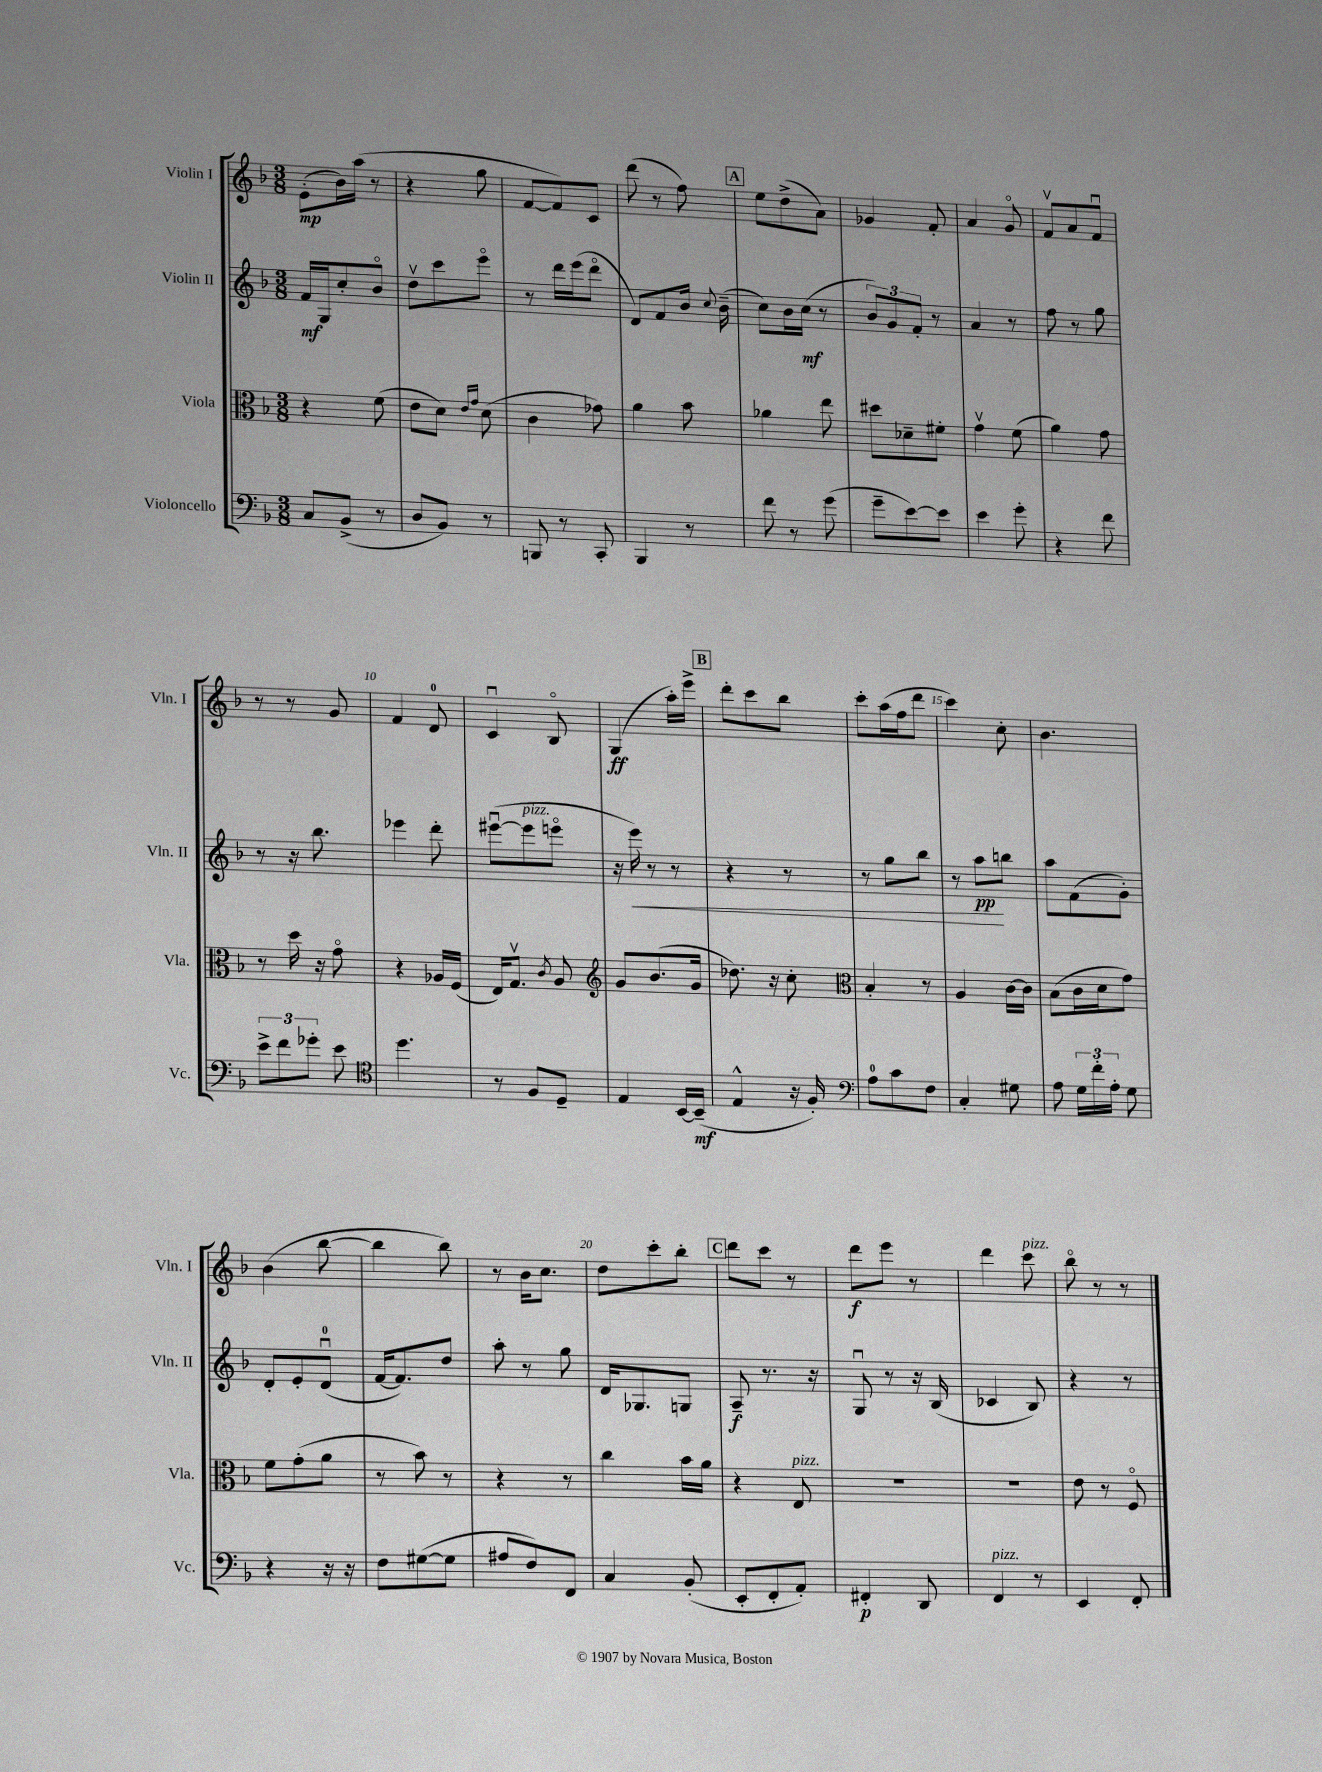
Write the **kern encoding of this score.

**kern	**dynam	**kern	**kern	**dynam	**kern	**dynam
*part4	*part4	*part3	*part2	*part2	*part1	*part1
*staff4	*staff4	*staff3	*staff2	*staff2	*staff1	*staff1
*I"Violoncello	*	*I"Viola	*I"Violin II	*	*I"Violin I	*
*I'Vc.	*	*I'Vla.	*I'Vln. II	*	*I'Vln. I	*
*clefF4	*	*clefC3	*clefG2	*	*clefG2	*
*k[b-]	*	*k[b-]	*k[b-]	*	*k[b-]	*
*M3/8	*	*M3/8	*M3/8	*	*M3/8	*
=1	=1	=1	=1	=1	=1	=1
8C/L	.	4r	16f/LL	mf	(8e'\L	mp
.	.	.	16G/J	.	.	.
(8BB-^/J	.	.	8cc'/	.	16b-\L)	.
.	.	.	.	.	(16aa\JJ	.
8r	.	(8f\	8b-/J	.	8r	.
=2	=2	=2	=2	=2	=2	=2
8D/L	.	8e\L	8ddv\L	.	4r	.
8BB-/J)	.	8d\J)	8ccc\	.	.	.
.	.	16qqe/LL	.	.	.	.
.	.	16qqg/JJ	.	.	.	.
8r	.	(8d\	8eee\J	.	8gg\	.
=3	=3	=3	=3	=3	=3	=3
8BBBn/	.	4c\	8r	.	[8f/L	.
8r	.	.	16ddd\LL	.	8f/])	.
.	.	.	(16eee\J	.	.	.
8CC'/	.	8g-X\)	8ddd\J	.	8c/J	.
=4	=4	=4	=4	=4	=4	=4
4BBB-/	.	4a\	8d/L)	.	(8ddd\	.
.	.	.	8f/	.	8r	.
8r	.	8b-\	16b-/Jk	.	8ff\)	.
.	.	.	8qqcc/	.	.	.
.	.	.	(16b-~\	.	.	.
!!LO:REH:place=s1:t=A
=5	=5	=5	=5	=5	=5	=5
8f\	.	4a-X\	8cc\L)	.	8ee\L	.
8r	.	.	16b-\L	.	(8dd^\	.
.	.	.	(16cc\JJ	mf	.	.
(8g\	.	8ee\	8r	.	8a\J)	.
=6	=6	=6	=6	=6	=6	=6
8g~\L	.	8dd#X\L	12b-/L)	.	4g-X/	.
.	.	.	12g/	.	.	.
[8e\)	.	8d-X~\	.	.	.	.
.	.	.	12f'/J	.	.	.
8e\J]	.	8f#X'\J	8r	.	8f'/	.
=7	=7	=7	=7	=7	=7	=7
4e\	.	4gv\	4a/	.	4a/	.
8g'\	.	(8f\	8r	.	8g/	.
=8	=8	=8	=8	=8	=8	=8
4r	.	4a\)	8ff\	.	8fv/L	.
.	.	.	8r	.	8a/	.
8f\	.	8g\	8gg\	.	8fu/J	.
!!LO:LB:g=z
=9	=9	=9	=9	=9	=9	=9
12e^\L	.	8r	8r	.	8r	.
12f\	.	.	.	.	.	.
.	.	16dd\	16r	.	8r	.
12g-X'\J	.	.	.	.	.	.
.	.	16r	8.bb-\	.	.	.
8e\	.	8g\	.	.	8g/	.
=10	=10	=10	=10	=10	=10	=10
*clefC4	*	*	*	*	*	*
4.dd\	.	4r	4eee-X\	.	4f/	.
.	.	16A-X/LL	8ddd'\	.	8d/	.
.	.	(16F/JJ	.	.	.	.
=11	=11	=11	=11	=11	=11	=11
8r	.	16E/KL)	([8eee#Xu\L	.	4cu/	.
.	.	8.Gv/J	.	.	.	.
!	!	!	!LO:TX:a:i:t=pizz.	!	!	!
8F/L	.	.	8eee#\]	.	.	.
.	.	8qc/	.	.	.	.
8D~/J	.	8A/	8eeen\J	.	8B-/	.
=12	=12	=12	=12	=12	=12	=12
*	*	*clefG2	*	*	*	*
4E/	.	8g/L	16r	.	(4G/	ff
!	!	!	!	!LO:HP:b	!	!
.	.	.	16eee\)	<	.	.
.	.	(8.b-/	8r	.	.	.
[16BB-/LL	.	.	8r	.	16aa'\LL)	.
(16BB-~/JJ]	mf	16g/Jk	.	.	16eee^\JJ	.
!!LO:REH:place=s1:t=B
=13	=13	=13	=13	=13	=13	=13
4E^^/	.	8.dd-X\)	4r	.	8ddd'\L	.
.	.	.	.	.	8ccc\	.
.	.	16r	.	.	.	.
16r	.	8cc'\	8r	.	8bb-\J	.
16F'/)	.	.	.	.	.	.
=14	=14	=14	=14	=14	=14	=14
*clefF4	*	*clefC3	*	*	*	*
8A\L	.	4B-'/	8r	.	8ccc'\L	.
8c\	.	.	8gg\L	.	(16aa\L	.
.	.	.	.	.	16ff\J	.
8F\J	.	8r	8bb-\J	.	8ddd\J	.
=15	=15	=15	=15	=15	=15	=15
4C'/	.	4A/	8r	.	4ccc\)	.
.	.	.	8aa\L	pp	.	.
8G#X\	.	[16c\LL	8bbn\J	[	8cc'\	.
.	.	16c\JJ]	.	.	.	.
=16	=16	=16	=16	=16	=16	=16
8A\	.	(8B-\L	8aa\L	.	4.b-\	.
24G\LL	.	16c\L	(8f\	.	.	.
24f'\	.	.	.	.	.	.
.	.	16d\J	.	.	.	.
24A'\JJ	.	.	.	.	.	.
8G\	.	8g\J)	8g'\J)	.	.	.
!!LO:LB:g=z
=17	=17	=17	=17	=17	=17	=17
4r	.	8f\L	8d'/L	.	(4b-\	.
.	.	(8g'\	8e'/	.	.	.
16r	.	8a\J	(8du/J	.	[8bb-\	.
16r	.	.	.	.	.	.
=18	=18	=18	=18	=18	=18	=18
8F\L	.	8r	[16f/KL	.	4bb-\]	.
.	.	.	8.f/])	.	.	.
([8G#X\	.	8b-\)	.	.	.	.
8G#\J]	.	8r	8dd/J	.	8bb-\)	.
=19	=19	=19	=19	=19	=19	=19
8A#X/L	.	4r	8aa'\	.	8r	.
8F/)	.	.	8r	.	16b-\KL	.
.	.	.	.	.	8.cc\J	.
8FF/J	.	8r	8gg\	.	.	.
=20	=20	=20	=20	=20	=20	=20
4C/	.	4cc\	16d/KL	.	8dd\L	.
.	.	.	8.G-X/	.	.	.
.	.	.	.	.	8ccc'\	.
(8BB-'/	.	16b-\LL	8Gn/J	.	8bb-'\J	.
.	.	16a\JJ	.	.	.	.
!!LO:REH:place=s1:t=C
=21	=21	=21	=21	=21	=21	=21
8EE'/L	.	4r	8A~/	f	8ddd\L	.
8FF'/	.	.	8.r	.	8ccc\J	.
!	!	!LO:TX:a:i:t=pizz.	!	!	!	!
8AA'/J)	.	8E/	.	.	8r	.
.	.	.	16r	.	.	.
=22	=22	=22	=22	=22	=22	=22
4FF#X'/	p	4.r	8Gu/	.	8ddd\L	f
.	.	.	8r	.	8eee\J	.
8DD/	.	.	16r	.	8r	.
.	.	.	(16B-/	.	.	.
=23	=23	=23	=23	=23	=23	=23
!LO:TX:a:i:t=pizz.	!	!	!	!	!	!
4FF/	.	4.r	4c-X/	.	4ddd\	.
!	!	!	!	!	!LO:TX:a:i:t=pizz.	!
8r	.	.	8B-/)	.	8ccc\	.
=24	=24	=24	=24	=24	=24	=24
4EE/	.	8e\	4r	.	8bb-\	.
.	.	8r	.	.	8r	.
8FF'/	.	8F/	8r	.	8r	.
==	==	==	==	==	==	==
*-	*-	*-	*-	*-	*-	*-
